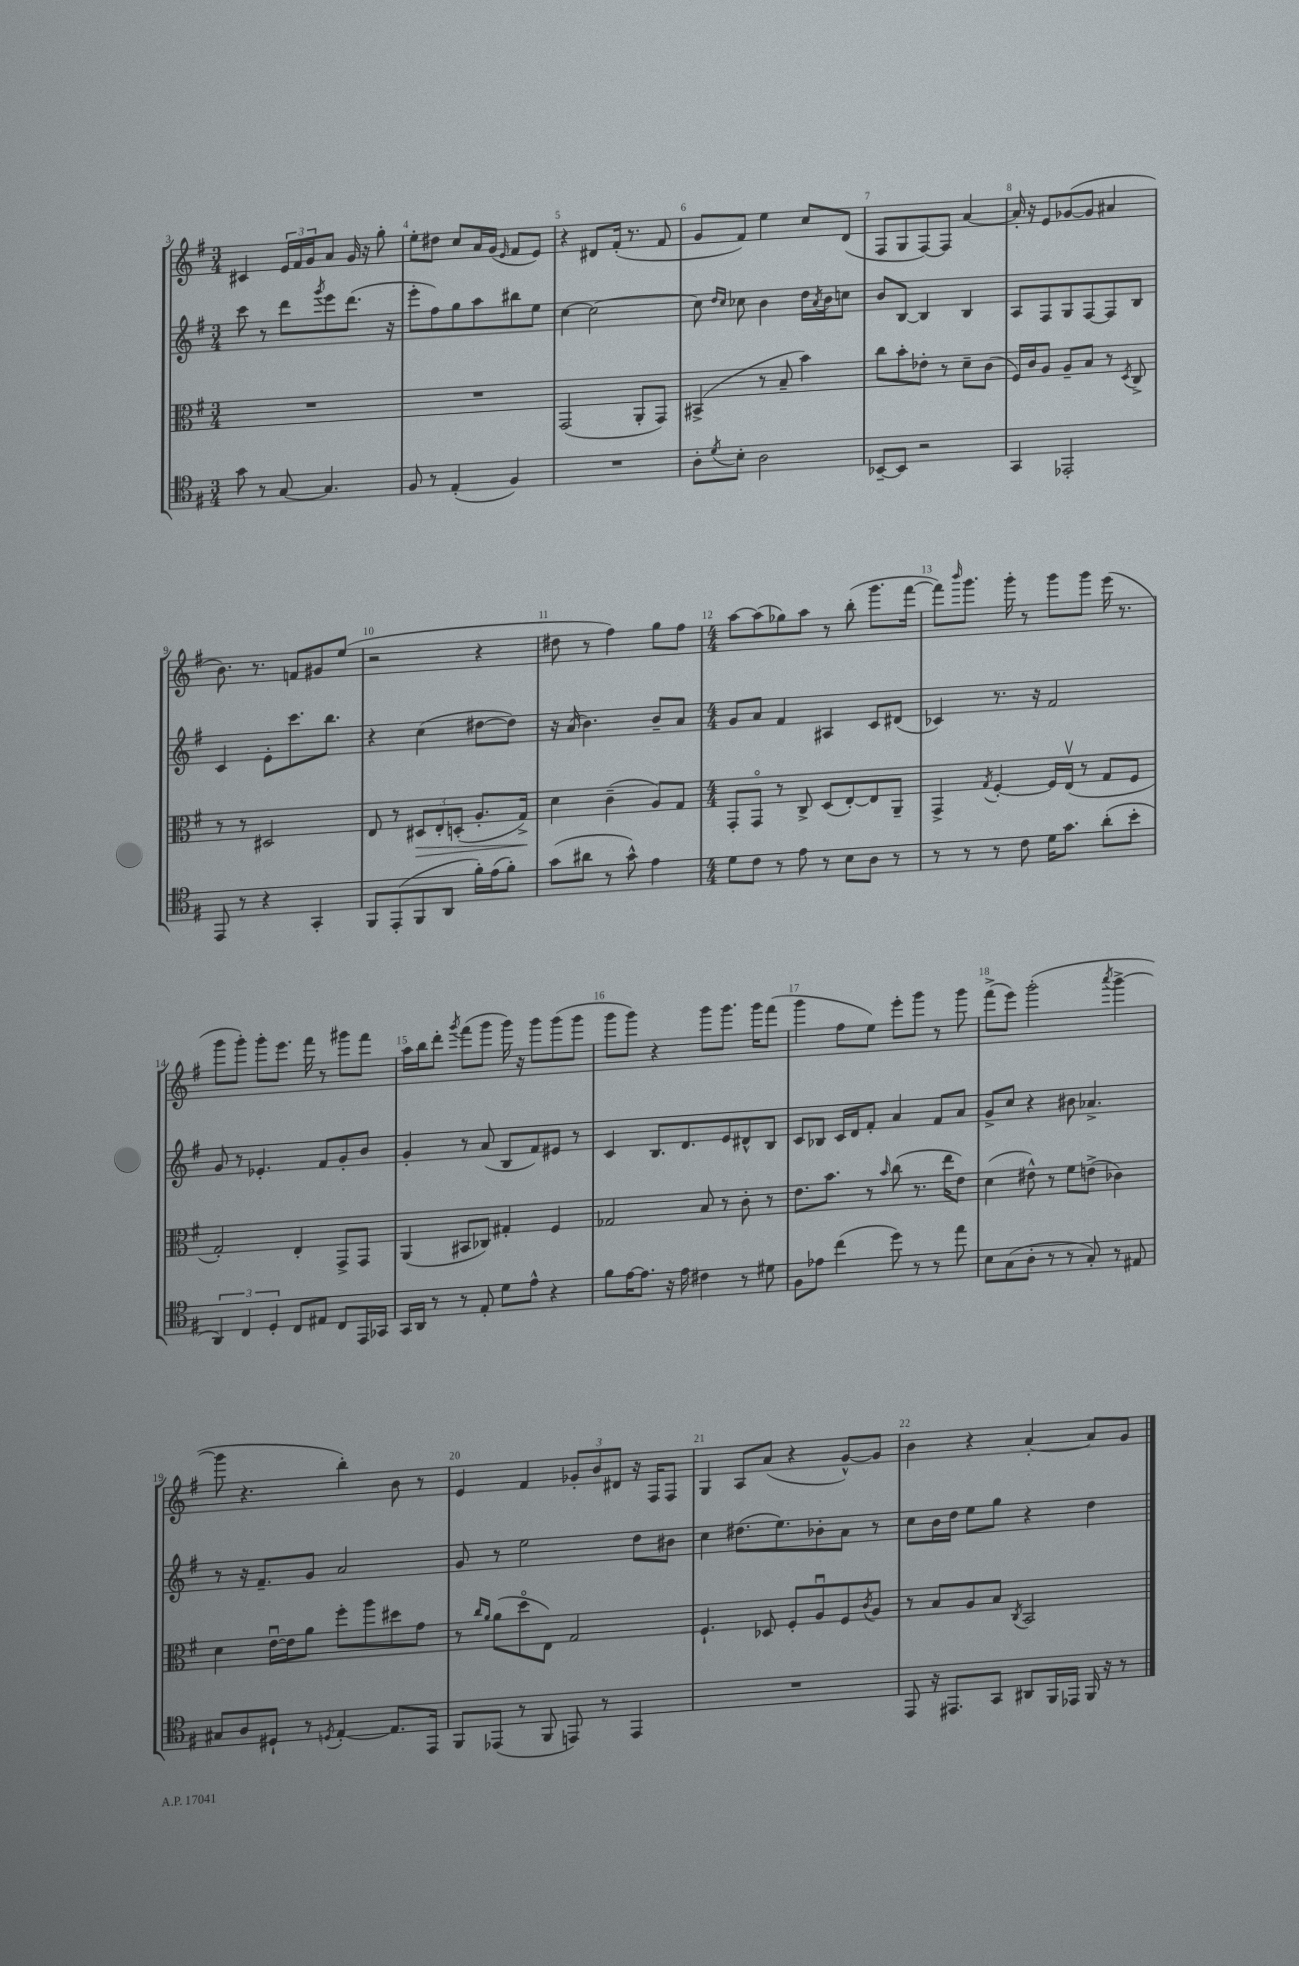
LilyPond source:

<<
\new StaffGroup <<
\new Staff = "s0" {
    \clef treble \key g \major \numericTimeSignature \time 3/4
    cis'4 \tuplet 3/2 { e'16 fis'16 g'16 } a'8 g'16 r16 g''8-. |
    e''8-. dis''8 c''8 a'16 g'16( \grace { e'16 } fis'8 e'8) |
    r4 dis'8 fis'16-.( r8. fis'8 |
    g'8 fis'8) e''4 c''8 d'8( |
    fis8 g8 fis8~) fis8 a'4~ |
    a'16-. r16 e'8 ges'8~( ges'8 ais'4 |
    b'8.) r8. f'8 gis'8 e''8( |
    r2 r4 |
    dis''8 r8 fis''4) g''8 fis''8 |
    \numericTimeSignature \time 4/4 a''8~ a''8( ges''8) a''8 r8 b''8-.( g'''8. fis'''16~ |
    fis'''8) \grace { b'''16 } g'''8. g'''16-. r8 g'''8 g'''8 e'''16( r8. |
    g'''8 g'''8-.) g'''8-. e'''8. fis'''16 r8 gis'''8 fis'''8 |
    a''16 b''16 d'''8-. \acciaccatura { g'''8 } fis'''8( g'''8 g'''16) r16 g'''8 g'''8( g'''8 |
    g'''8 g'''8) r4 g'''8 g'''8. g'''16 fis'''8( |
    g'''4 fis''8 e''8) e'''8-. g'''8 r8 g'''8 |
    fis'''8->( e'''8) g'''2-.( \acciaccatura { a'''8 } g'''4~-> |
    g'''8 r4. b''4-.) b'8 r8 |
    e'4 fis'4 \tuplet 3/2 { ges'8-. b'8 dis'8 } r16 fis16 fis8 |
    g4 a8 a'8( r4 g'8~-^) g'8 |
    b'4 r4 a'4~-. a'8 g'8 \bar "|." |
}
\new Staff = "s1" {
    \clef treble \key g \major \numericTimeSignature \time 3/4
    c'''8 r8 d'''8 \acciaccatura { g'''8 } e'''8 d'''8.( r16 |
    e'''8-. fis''8) g''8 a''8 bis''8 e''8 |
    c''4~ c''2~ |
    c''8 \grace { d''16 c''16 } ces''8 b'4 d''16 \acciaccatura { a'8 } b'16 c''8 |
    b'8 b8~ b4 b4 |
    a8 fis8 g8 fis8~ fis8 b8 |
    c'4 e'8-. c'''8. b''8. |
    r4 c''4( dis''8~ dis''8) |
    r16 a'16( b'4.) b'8-- a'8 |
    \numericTimeSignature \time 4/4 g'8 a'8 fis'4 ais4 c'8 dis'8( |
    ces'4) r8. r16 fis'2 |
    g'8 r8 ees'4.-. fis'8 g'8-. b'8 |
    g'4-. r8 a'8( b8 fis'8) eis'8 r8 |
    c'4 b8. d'8. e'8 dis'8-^ b8 |
    c'8 bes8 c'16 d'16 fis'8-. a'4 fis'8 a'8 |
    g'8-> c''8 r4 bis'8 aes'4.-> |
    r8 r16 fis'8.-- g'8 a'2 |
    g'8 r8 e''2 d''8 bis'8 |
    c''4 dis''8.( e''8.) bes'8-. a'8 r8 |
    c''8 b'16 d''16 e''8 g''8 r4 d''4 \bar "|." |
}
\new Staff = "s2" {
    \clef alto \key g \major \numericTimeSignature \time 3/4
    R2. |
    R2. |
    g,2( a,8-. g,8) |
    bis,4->( r8 b8-- b'4) |
    c''8 b'8-. ees'8-. r8 d'8-- c'8( |
    fis16) c'16 a8 a8-- b8 r8 \acciaccatura { d8 } c8-> |
    r8 r8 dis2 |
    e8 r8 \tuplet 3/2 { dis8\> e8-. d8-.( } a8.-. g16->\!) |
    d'4 c'4--( a8) g8 |
    \numericTimeSignature \time 4/4 g,8-. g,8\flageolet r8 c8-> d8( e8~-.) e8 a,8-- |
    g,4-> \acciaccatura { g8 } fis4~-. fis16 e16\upbow( r8 g8 fis8 |
    g2-.) e4-. g,8-> g,8 |
    a,4( bis,8 ces8) gis4-. fis4 |
    ges2 b8 r8 c'8-. r8 |
    e'8. b'8. r8 \grace { b'16 } c''8( r8. e''16 e'8) |
    d'4( eis'8-^) r8 fis'8 e'8->( ces'4) |
    d'4 e'16~\downbow e'16 a'8 fis''8-. a''8 dis''8 g'8 |
    r8 \grace { c''16 a'16 } a'8( d''8\flageolet e8) g2 |
    fis4.-! des8 fis8-. a8\downbow fis8 \acciaccatura { c'8 } a8 |
    r8 b8 a8 b8 \acciaccatura { c8 } b,2 \bar "|." |
}
\new Staff = "s3" {
    \clef tenor \key g \major \numericTimeSignature \time 3/4
    g'8 r8 g8~ g4. |
    fis8 r8 e4-.( fis4) |
    R2. |
    a8-. \acciaccatura { d'8 } b8-. a2 |
    bes,8~-- bes,8 r2 |
    g,4 ees,2-. |
    e,8 r8 r4 g,4-. |
    fis,8 e,8-.( fis,8 a,8 fis'16-.) e'16( fis'8-.) |
    g'8( ais'8 r8 g'8-^) e'4 |
    \numericTimeSignature \time 4/4 d'8 c'8 r8 e'8 r8 b8 a8 r8 |
    r8 r8 r8 c'8 d'16 g'8. a'8-.( b'8-. |
    \tuplet 3/2 { a,4) c4 d4-. } c8 eis8 c8 e,16 ges,16 |
    g,16 a,16 r8 r8 e8-. d'8 e'8-^ r4 |
    fis'8 e'16~ e'8. r16 e'16 cis'4 r8 dis'8 |
    fis8 ees'8 c''4( d''8) r8 r8 e''8 |
    b8 g8( a8-. r8 r8 g8-.) r8 eis8 |
    gis8 a8 dis8-! r8 \acciaccatura { d8 } e4~-. e8. e,16 |
    fis,8 ees,8( r8 fis,8 e,8) r8 e,4 |
    R1 |
    e,8 r16 eis,8. g,8 ais,8 fis,16 ees,16 fis,16 r16 r8 \bar "|." |
}
>>
>>
\layout { \context { \Score currentBarNumber = #3 \override BarNumber.break-visibility = ##(#f #t #t) barNumberVisibility = #all-bar-numbers-visible } }
